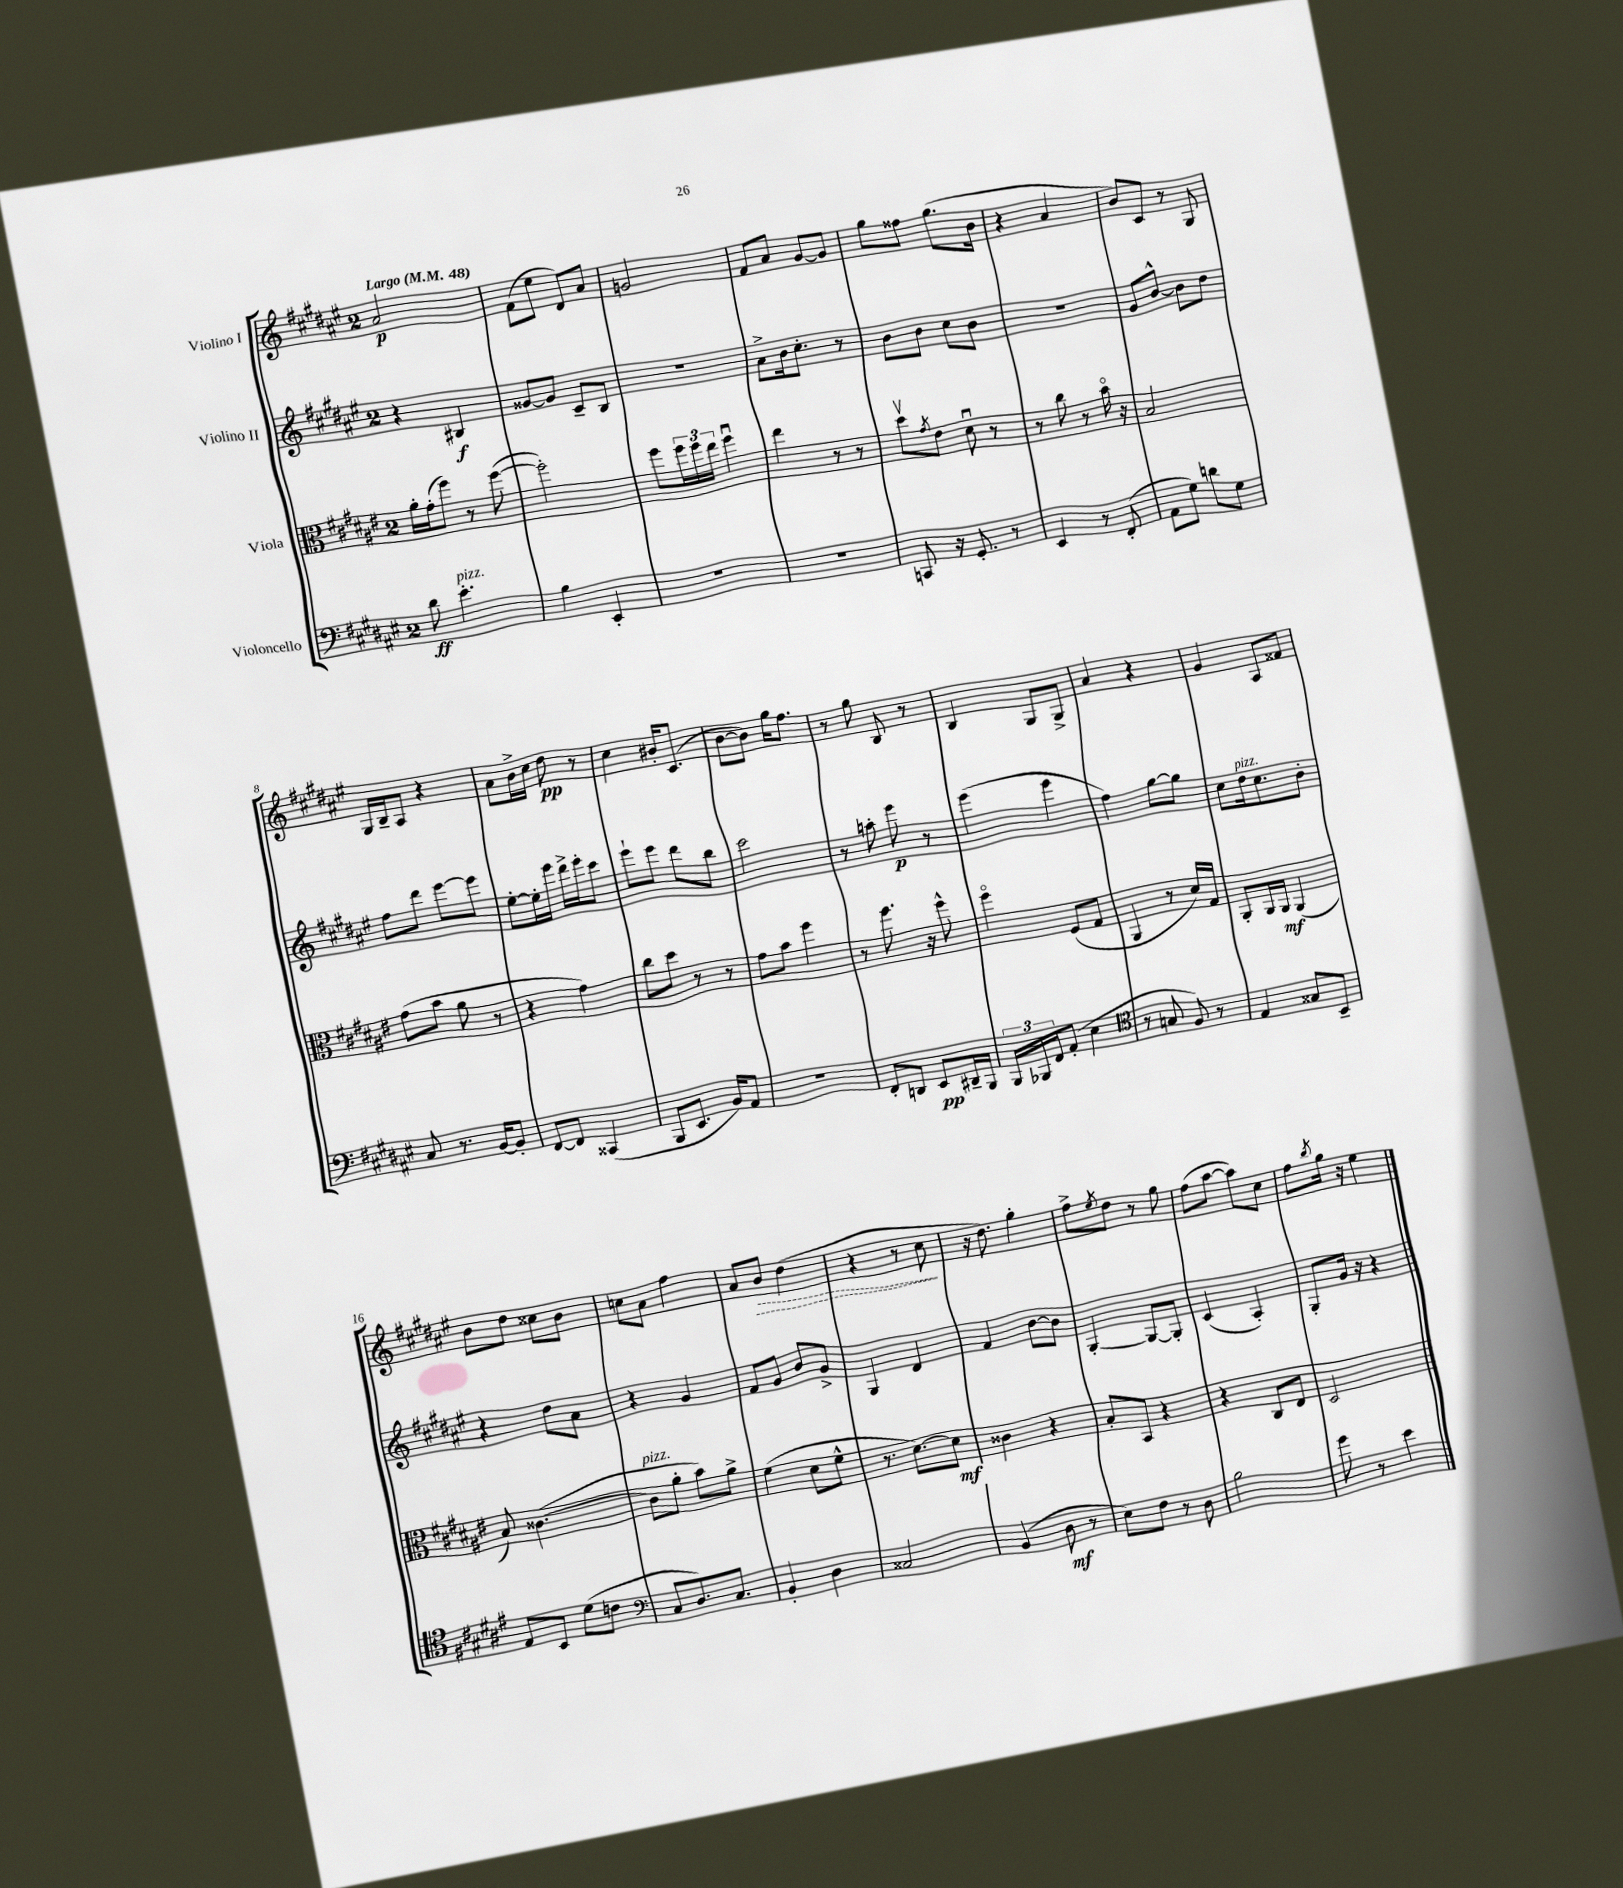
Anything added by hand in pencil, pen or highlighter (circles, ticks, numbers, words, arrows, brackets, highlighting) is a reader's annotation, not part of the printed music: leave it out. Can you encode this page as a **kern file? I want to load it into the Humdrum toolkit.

**kern	**kern	**kern	**kern
*staff4	*staff3	*staff2	*staff1
*clefF4	*clefC3	*clefG2	*clefG2
*k[f#c#g#d#a#e#]	*k[f#c#g#d#a#e#]	*k[f#c#g#d#a#e#]	*k[f#c#g#d#a#e#]
*M2/4	*M2/4	*M2/4	*M2/4
*MM48	*MM48	*MM48	*MM48
8d#	16a#'	4r	2a#
.	(16g#'	.	.
4.e#'	8ff#)	.	.
.	8r	4B#	.
.	([8ff#	.	.
=	=	=	=
4B	2ff#'])	[8g##	(8f#
.	.	8g##]	8ee#
4EE#'	.	8c#~	8d#)
.	.	8B	8a#
=	=	=	=
2r	8ff#	2r	2g
.	24ff#	.	.
.	24ff#	.	.
.	24ee#	.	.
.	4ff#u	.	.
=	=	=	=
2r	4ee#	8a#^	8f#
.	.	16b	8a#
.	.	8.cc#'	.
.	8r	.	[8g#
.	8r	8r	8g#]
=	=	=	=
8CC	8dd#v	8b	8gg#
.	8qg#	.	.
16r	8e#	8b	8ff##
8.GG#'	.	.	.
.	8d#u	8cc#	(8.gg#
8r	8r	8b	.
.	.	.	16b
=	=	=	=
4EE#	8r	2r	4r
.	8cc#	.	.
8r	8r	.	4a#
(8FF#'	16bo	.	.
.	16r	.	.
=	=	=	=
8AA#	2B	8g#	8b)
8G#)	.	[8b^^	8c#
8d	.	8b]	8r
8G#	.	8dd#	8G#
=	=	=	=
8C#	(8g#	8ff#	16G#
.	.	.	16B~
8.r	8b	8ddd#	8A#
.	8a#	[8eee#	4r
[16BB	.	.	.
8BB']	8r	8eee#]	.
=	=	=	=
[8FF#	4r	[8ee#'	8a#
8FF#]	.	16ee#']	16b^
.	.	16eee#	16cc#
(4CC##	4g#)	16ddd#^	8dd#
.	.	16eee#'	.
.	.	8ccc#	8r
=	=	=	=
8BBB	8cc#	8eee#`	4cc#
8.EE#	8dd#	8eee#	.
.	8r	8ddd#	16b#'
16BB)	.	.	(8.c#
8AA#	8r	8bb	.
=	=	=	=
2r	8g#	2ccc#	[8b
.	8b	.	8b])
.	4ff#	.	16gg#
.	.	.	8.ff#
=	=	=	=
8FF#'	8r	8r	8r
8DD	8.ff#	8aa'	8gg#
8EE#	.	8eee#	8B
.	16r	.	.
16DD#~	8ff#^^	8r	8r
16BBB	.	.	.
=	=	=	=
24BBB	4ff#o	(4eee#	4B
24BBB-	.	.	.
24FF#	.	.	.
(8AA#'	.	.	.
4E#	(8F#	4eee#	8G#
.	8G#	.	8G#^
=	=	=	=
*clefC4	*	*	*
8r	4AA#	4ff#)	4a#
8G	.	.	.
8F#)	8r	[8gg#	4r
8r	16d#)	8gg#]	.
.	16G#	.	.
=	=	=	=
4E#	8AA#'	8cc#	4g#
.	16AA#	16dd#	.
.	16AA#	8.cc#	.
8G##	(4AA#	.	8A#
8BB~	.	8b'	8f##
=	=	=	=
8E#	8B)	4r	8b
8BB	([4.c##	.	8dd#
(8d#	.	8dd#	8cc##
8c	.	8a#	8b
=	=	=	=
*clefF4	*	*	*
8C#	8c##]	4r	8cc
8.D#)	8a#'	.	8a#
.	8b)	4g#	4ff#
8.C#	.	.	.
.	8a#^	.	.
=	=	=	=
4BB'	(4f#	8f#	8a#
.	.	8g#	8b
4D#	8d#	8b	(4dd#
.	8f#^^	8g#^	.
=	=	=	=
2C##	8.r	4G#	4r
.	[8.d#)	.	.
.	.	4d#	8r
.	8d#]	.	8cc#
=	=	=	=
(4BB	4c##	4f#	16r
.	.	.	8.dd#)
8D#	4r	[8b	4gg#'
8r	.	8b]	.
=	=	=	=
8E#)	8B'	[4G#'	8ff#^
.	.	.	8qee#
8F#	8BB	.	8dd#
8r	4r	8G#_	8r
8D#	.	8G#']	8gg#
=	=	=	=
2B	4r	(4c#	(8ff#
.	.	.	[8aa#
.	8C#	4A#')	8aa#])
.	8E#	.	8cc#
=	=	=	=
8g#	2D#	8G#'	8ff#
.	.	.	8qbb
8r	.	16g#	16gg#
.	.	16r	16r
4e#	.	4r	4ee#
==	==	==	==
*-	*-	*-	*-
